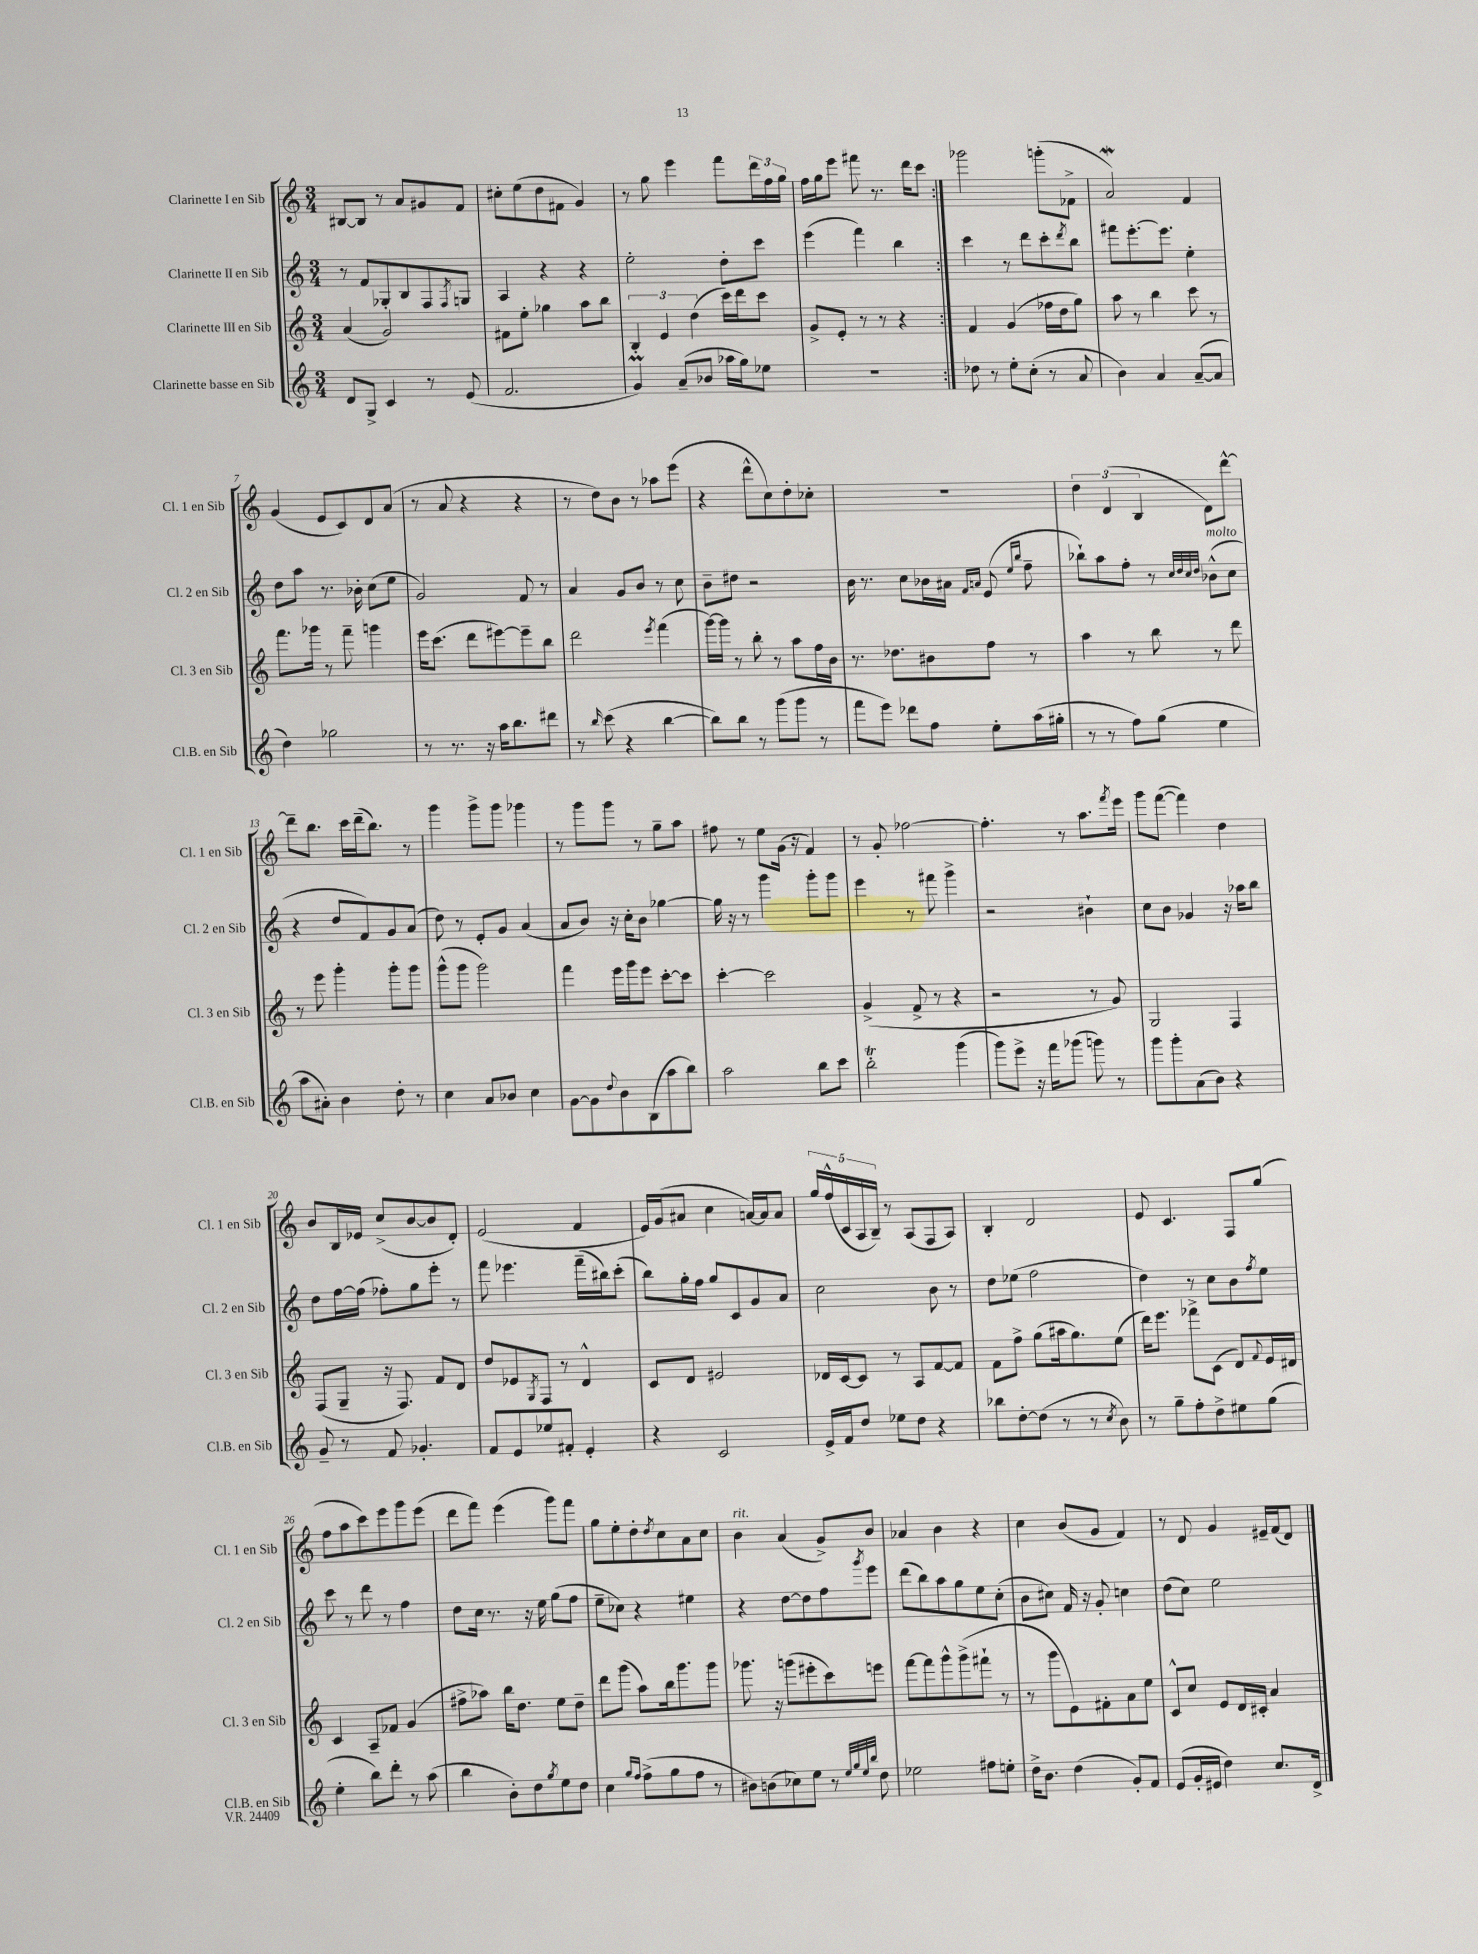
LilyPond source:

<<
\new StaffGroup <<
\new Staff = "s0" \with { instrumentName = "Clarinette I en Sib" shortInstrumentName = "Cl. 1 en Sib" } {
    \clef treble \key c \major \numericTimeSignature \time 3/4
    \repeat volta 2 { bis8~ bis8 r8 a'8 gis'8 f'8 |
    cis''8-. e''8( d''8 fis'8 g'4) |
    r8 g''8 e'''4 f'''8 \tuplet 3/2 { d'''16 f''16 g''16 } |
    f''16 g''16 e'''8 fis'''8 r8. d'''16 c'''8 | }
    ges'''2 g'''8-.( fes'8-> |
    a'2\mordent) f'4 |
    g'4( e'8 c'8) d'8 a'8( |
    r8 a'8 r4 r4 |
    r8 d''8) b'8 r8 aes''8 e'''8( |
    r4 d'''8-^ c''8) d''8-. ces''8-. |
    R2. |
    \tuplet 3/2 { d''4 d'4( b4 } d'8) d'''8~-^ |
    d'''8-- b''8. c'''16 d'''16--( b''8.) r8 |
    g'''4 g'''8-> g'''8 ges'''4 |
    r8 g'''8 g'''8 r8 g''8-- a''8 |
    fis''8 r8 e''8 g'16( r16 f'4) |
    r8 g'8-. fes''2~ |
    fes''4.-. r8 a''8. \acciaccatura { f'''8 } e'''16 |
    g'''8 f'''8~( f'''4) d''4 |
    b'8 b16 ees'16 c''8->( b'8~ b'8 d'8-.) |
    e'2( f'4 |
    e'16) g'16( ais'8 c''4 a'16~) a'16 a'8 |
    \tuplet 5/4 { g''16 f''16-^( c'16 a16 b16--) } r8 a8( f8 a8) |
    b4-. d'2 |
    e'8 c'4. f8 g''8( |
    f''8 a''8 c'''8) e'''8 g'''8 e'''8( |
    d'''8 f'''8) e'''4( g'''8) f'''8 |
    g''8 e''8-. d''8-. \acciaccatura { d''8 } c''8 a'8 c''8 |
    b'4^\markup { \italic "rit." } a'4( g'8->) b'8 |
    aes'4 b'4 r4 |
    c''4 b'8( g'8 f'4) |
    r8 d'8 g'4 eis'16-- f'16( d'8) \bar "|." |
}
\new Staff = "s1" \with { instrumentName = "Clarinette II en Sib" shortInstrumentName = "Cl. 2 en Sib" } {
    \clef treble \key c \major \numericTimeSignature \time 3/4
    \repeat volta 2 { r8 f'8 ges8-. b8 f8 \acciaccatura { f8 } g8 |
    a4 r4 r4 |
    e''2-. d''8-. c'''8 |
    e'''4( f'''4) b''4 | }
    c'''4 r8 d'''8 c'''8-. \acciaccatura { d'''8 } b''8 |
    fis'''8 e'''8.~-. e'''8. e''4-. |
    d''8 a''8 r8. bes'16-. c''8( e''8 |
    g'2) f'8 r8 |
    a'4 g'8 b'8 r8 c''8 |
    b'8-- dis''8 r2 |
    b'16 r8. c''8 bes'16 ais'16 \grace { f'16 a'16 } e'8( \grace { e''16 b''16 } f''8-- |
    bes''8-!) a''8 f''8-. r8 \grace { c''32 d''32 c''32 d''32 } bes'8-^^\markup { \italic "molto" }( c''8 |
    r4 d''8 f'8) g'8 a'8( |
    d''8) r8 e'8-. g'8 a'4( |
    a'8 b'8) r16 c''16-. b'8 ges''4~ |
    ges''16 r16 r8 g'''4 g'''8-. g'''8 |
    e'''4 r8 fis'''8 g'''4-> |
    r2 bis'4-! |
    c''8 b'8 ges'4 r16 aes''16 b''8 |
    d''8 f''16~ f''16( fes''8-.) g''8 e'''8-. r8 |
    f'''8 ees'''4. f'''16--( bis''16) c'''8-.( |
    b''8) g''16-. f''16 g''8 c'8 g'8 a'8 |
    c''2 b'8 r8 |
    d''8 ees''8( f''2 |
    d''4) r8 c''8 b'8 \acciaccatura { f''8 } e''8 |
    c'''8 r8 d'''8 r8 f''4 |
    d''8 c''16 r8. r16 e''16 g''8( f''8 |
    e''8-- ces''8) r4 eis''4 |
    r4 d''8~ d''8 f''8 \acciaccatura { g'''8 } e'''8 |
    d'''8( b''8) a''8 g''8 e''8 c''8-.( |
    b'8 cis''8) f'16 r16 g'8-. c''4 |
    d''8( c''8) e''2 \bar "|." |
}
\new Staff = "s2" \with { instrumentName = "Clarinette III en Sib" shortInstrumentName = "Cl. 3 en Sib" } {
    \clef treble \key c \major \numericTimeSignature \time 3/4
    \repeat volta 2 { a'4( g'2) |
    fis'8 e''8-. ges''4 a''8 b''8 |
    \tuplet 3/2 { b4-. e'4 d''4( } c'''16) d'''16 c'''8 |
    g'8-> e'8-. r8 r8 r4 | }
    f'4 g'4( fes''16 d''16 g''8) |
    a''8 r8 b''4 c'''8 r8 |
    f'''8. ges'''16 r8 f'''8-- g'''4 |
    e'''16 c'''8.( d'''8 eis'''8~) eis'''8-- b''8 |
    d'''2 \acciaccatura { e'''8 } f'''4( |
    g'''16~) g'''16 r8 b''8-. r8 a''8 f''16 b'16 |
    r8. des''8. bis'8 f''8 r8 |
    a''4 r8 b''8 r8 d'''8 |
    r8 e'''8 g'''4-. g'''8-. g'''8 |
    g'''8-^( g'''8 g'''2) |
    f'''4 e'''16 g'''16 e'''8 c'''8~-. c'''8 |
    c'''4~-. c'''2 |
    g'4->( f'8-> r8 r4 |
    r2 r8 g'8) |
    g2 f4 |
    f8( g8-- r16 f8.) f'8 d'8 |
    d''8 ees'8 \acciaccatura { g8 } f8 r8 d'4-^ |
    c'8 d'8 eis'2 |
    des'16 c'16~ c'8 r8 a8 f'8~ f'8 |
    f'8 f''8-> g''8( ais''16 g''8.) e''8( |
    d'''16) e'''8. fes'''8-> c'8( d'8) \appoggiatura { f'8 } e'16 dis'16 |
    c'4 a8-- fes'8 g'4( |
    fis''8-> aes''8) b''16 d''8. e''8 d''8-- |
    d'''8 g'''8( a''8) b''16 g'''8. g'''8 |
    ges'''8. r16 g'''8( eis'''8-. c'''8) e'''8 |
    f'''8~ f'''8 g'''8-^ g'''8->( fis'''8-! r8 |
    r8 g'''8 e'8) fis'8-. a'8 e''8 |
    c'8-^ c''8 e'8 d'16 cis'16-. a'4 \bar "|." |
}
\new Staff = "s3" \with { instrumentName = "Clarinette basse en Sib" shortInstrumentName = "Cl.B. en Sib" } {
    \clef treble \key c \major \numericTimeSignature \time 3/4
    \repeat volta 2 { d'8 g8-> c'4 r8 e'8( |
    f'2. |
    g'4\prall) a'8--( bes'8 aes''16 g''16) ees''8 |
    R2. | }
    des''8 r8 e''8-. c''8-.( r8 a'8 |
    b'4) a'4 a'8~--( a'8 |
    d''4) ges''2 |
    r8 r8. r16 a''16 b''8. dis'''8 |
    r8 \grace { b''16 } c'''8( r4 b''4~ |
    b''8) b''8 r8 g'''8( g'''8 r8 |
    f'''8 e'''8) des'''8 f''8 e''8-. a''16( gis''16-. |
    r8 r8 f''8) g''8( e''4 |
    a''8 ais'8-.) b'4 d''8-. r8 |
    c''4 a'8 bes'8 c''4 |
    g'8~ g'8 \appoggiatura { d''8 } b'8 b8( a''8 b''8) |
    a''2 b''8 c'''8 |
    b''2-.\trill g'''4( |
    g'''8) e'''8-> r16 f'''16 ges'''8( g'''8) r8 |
    g'''8 g'''8-. a'8( b'8) r4 |
    g'8-- r8 f'8 ges'4.-. |
    f'8 e'8 ees''8 fis'8-. e'4-. |
    r4 c'2 |
    e'16-> f'16 d''8 ees''8 d''8 r4 |
    bes''8 d''8~-. d''8( r8 r8 \acciaccatura { c''8 } b'8) |
    r8 g''8-- f''8-. d''8-> eis''8 g''8( |
    e''4-. b''8) d'''8-. r8 a''8( |
    b''4 b'8-.) d''8 \acciaccatura { g''8 } e''8 d''8 |
    c''4 \grace { g''16 f''16 } f''8->( g''8 f''8 r8 |
    bis'8) b'8( ces''8) e''8 r8 \grace { e''32 g''32 e''32 b''32 } d''8 |
    ees''2 fis''8 e''8-. |
    d''16-> b'8. d''4( g'8-.) f'8 |
    e'8( g'16-. eis'16 d''4) c''8. d'16-> \bar "|." |
}
>>
>>
